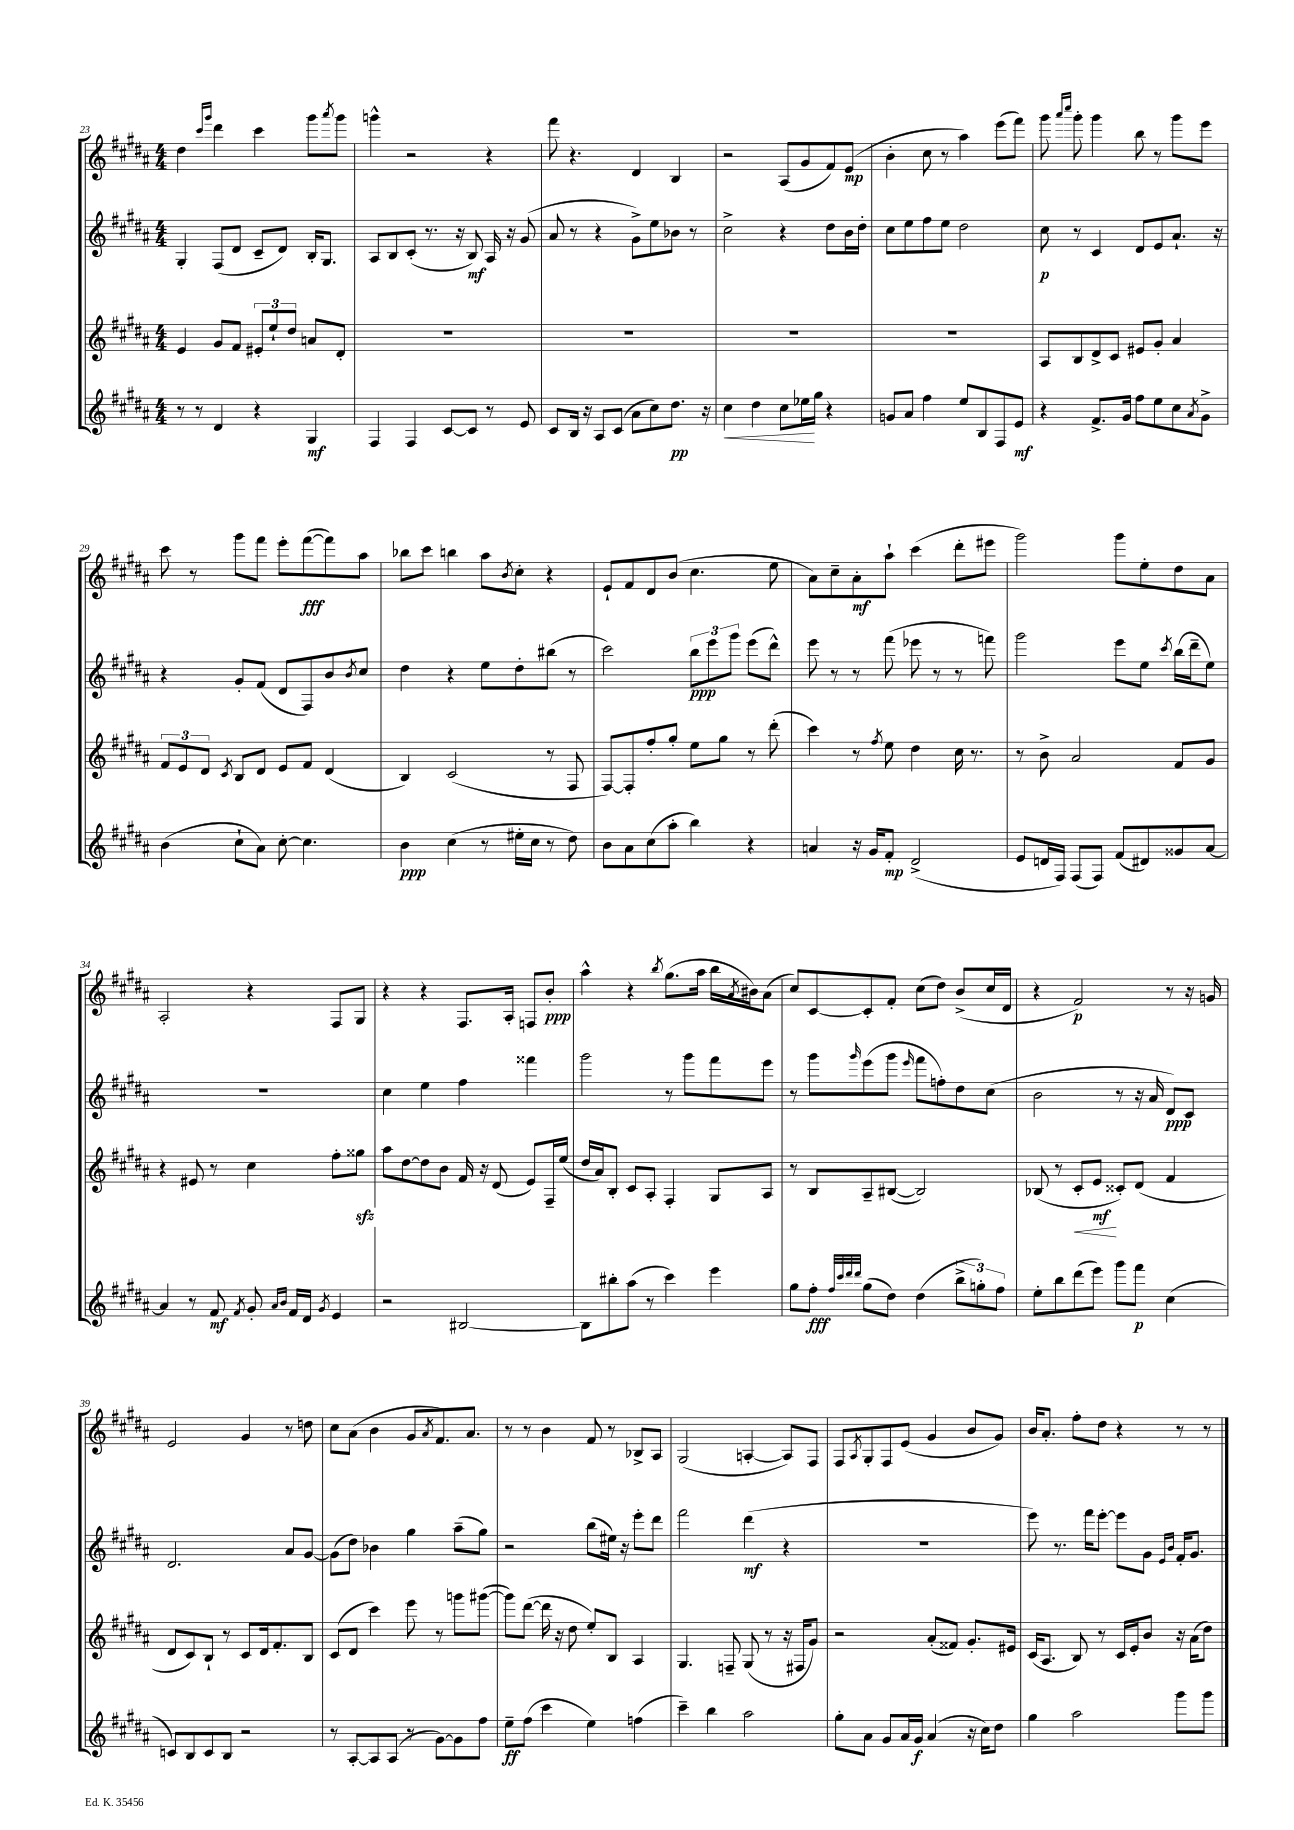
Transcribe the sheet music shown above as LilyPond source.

<<
\new StaffGroup <<
\new Staff = "s0" {
    \clef treble \key b \major \numericTimeSignature \time 4/4
    dis''4 \grace { cis'''16 gis'''16 } dis'''4 cis'''4 gis'''8 \acciaccatura { ais'''8 } gis'''8 |
    g'''4-^ r2 r4 |
    fis'''8 r4. dis'4 b4 |
    r2 ais8( gis'8 fis'8) e'8\mp( |
    b'4-. cis''8 r8 ais''4) e'''8( fis'''8) |
    gis'''8 \grace { ais'''16 cis''''16 } gis'''8-. gis'''4 b''8 r8 gis'''8 e'''8 |
    cis'''8 r8 gis'''8 fis'''8 e'''8-. fis'''8~\fff( fis'''8) ais''8 |
    bes''8 cis'''8 b''4 ais''8 \acciaccatura { b'8 } cis''8-. r4 |
    e'8-! fis'8 dis'8 b'8( cis''4. e''8 |
    ais'8) cis''8-- ais'8-.\mf ais''8-! cis'''4( dis'''8-. eis'''8 |
    gis'''2) gis'''8 e''8-. dis''8 ais'8 |
    ais2-. r4 fis8 gis8 |
    r4 r4 fis8. ais16-. f8 b'8-.\ppp |
    ais''4-^ r4 \acciaccatura { b''8 } gis''8.( ais''16 b''16 \acciaccatura { ais'8 } bis'16) ais'8( |
    cis''8) cis'8~ cis'8-. fis'8-. cis''8( dis''8) b'8->( cis''16 dis'16 |
    r4 fis'2\p) r8 r16 g'16 |
    e'2 gis'4 r8 d''8 |
    cis''8 ais'8( b'4 gis'8 \acciaccatura { ais'8 } fis'8.) ais'8. |
    r8 r8 b'4 fis'8 r8 bes8-> ais8 |
    gis2( a4~-. a8) fis8 |
    fis8 \acciaccatura { ais8 } gis8-. fis8 e'8( gis'4 b'8 gis'8) |
    b'16 ais'8.-. fis''8-. dis''8 r4 r8 r8 \bar "|." |
}
\new Staff = "s1" {
    \clef treble \key b \major \numericTimeSignature \time 4/4
    gis4-. fis8( dis'8 cis'8-- dis'8) b16-. gis8. |
    ais8 b8 cis'8-.( r8. r16 b8\mf) ais16 r16 gis'8( |
    ais'8 r8 r4 gis'8->) e''8 bes'8 r8 |
    cis''2-> r4 dis''8 b'16 dis''16-. |
    cis''8 e''8 fis''8 e''8 dis''2 |
    cis''8\p r8 cis'4 dis'8 e'8 ais'8.-! r16 |
    r4 gis'8-. fis'8( dis'8 fis8) b'8 \acciaccatura { b'8 } cis''8 |
    dis''4 r4 e''8 dis''8-. bis''8( r8 |
    cis'''2) \tuplet 3/2 { b''8\ppp e'''8 gis'''8 } e'''8( dis'''8-^) |
    e'''8 r8 r8 fis'''8( ees'''8 r8 r8 f'''8) |
    gis'''2 e'''8 e''8 \acciaccatura { cis'''8 } b''16( dis'''16-- e''8) |
    R1 |
    cis''4 e''4 fis''4 fisis'''4 |
    gis'''2 r8 gis'''8 fis'''8 e'''8 |
    r8 gis'''8 \grace { gis'''16 } e'''8( gis'''8 \grace { e'''16 } fis'''8 f''8-.) dis''8 cis''8( |
    b'2 r8 r16 ais'16 dis'8\ppp) cis'8 |
    dis'2. ais'8 gis'8~ |
    gis'8( dis''8) bes'4 gis''4 ais''8--( gis''8) |
    r2 b''8( eis''16) r16 e'''8-. dis'''8 |
    fis'''2 dis'''4\mf( r4 |
    R1 |
    e'''8) r8. fis'''16 e'''8~-. e'''8 gis'8 \grace { e'16 b'16 } fis'16-. gis'8. \bar "|." |
}
\new Staff = "s2" {
    \clef treble \key b \major \numericTimeSignature \time 4/4
    e'4 gis'8 fis'8 \tuplet 3/2 { eis'8-. e''8-! dis''8 } a'8 dis'8-. |
    R1 |
    R1 |
    R1 |
    R1 |
    ais8 b8 dis'8-> cis'8 eis'8 gis'8-. ais'4 |
    \tuplet 3/2 { fis'8 e'8 dis'8 } \acciaccatura { cis'8 } b8 dis'8 e'8 fis'8 dis'4( |
    b4) cis'2( r8 fis8 |
    fis8~) fis8-. fis''8-. gis''8-. e''8 gis''8 r8 dis'''8-.( |
    cis'''4) r8 \acciaccatura { fis''8 } e''8 dis''4 cis''16 r8. |
    r8 b'8-> ais'2 fis'8 gis'8 |
    r4 eis'8 r8 cis''4 fis''8-. gisis''8\sfz |
    ais''8 dis''8~ dis''8 b'8 fis'16 r16 dis'8( e'8) fis16-- e''16( |
    dis''16 ais'16) b8-. cis'8 ais8-. fis4-. gis8 ais8 |
    r8 b8 ais8-- bis8~( bis2) |
    bes8( r8 cis'8-.\< e'8\mf\! cisis'8-.) dis'8( fis'4 |
    dis'8 cis'8) b8-! r8 cis'8 dis'16 fis'8.-. b8 |
    cis'8( dis'8 cis'''4) e'''8 r8 g'''8 gis'''8~( |
    gis'''8) dis'''8~( dis'''16 r16 dis''8 e''8-.) b8 ais4 |
    gis4. f8-- gis8( r8 r16 fis16 gis'8) |
    r2 ais'8-.( fisis'8) gis'8.-. eis'16 |
    cis'16( ais8. b8) r8 cis'16 e'16-. b'8 r16 ais'16( dis''8) \bar "|." |
}
\new Staff = "s3" {
    \clef treble \key b \major \numericTimeSignature \time 4/4
    r8 r8 dis'4 r4 gis4\mf |
    fis4 fis4 cis'8~ cis'8 r8 e'8 |
    cis'8 b16 r16 ais8 cis'8( ais'8 cis''8) dis''8.\pp r16 |
    cis''4\< dis''4 cis''8 ees''16\! gis''16 r4 |
    g'8 ais'8 fis''4 e''8 b8 fis8 e'8\mf |
    r4 fis'8.-> gis'16 fis''8 e''8 cis''8 \acciaccatura { ais'8 } gis'8-> |
    b'4( cis''8-! ais'8) cis''8~-. cis''4. |
    b'4\ppp cis''4( r8 eis''16-. cis''16 r8 dis''8) |
    b'8 ais'8 cis''8( ais''8-. b''4) r4 |
    a'4 r16 gis'16 fis'8-.\mp dis'2->( |
    e'8 d'16 fis16) fis8( fis8) fis'8( dis'8) gisis'8 ais'8~ |
    ais'4 r8 fis'8\mf \acciaccatura { fis'8 } gis'8-. \grace { ais'16 b'16 } fis'16 dis'16 \acciaccatura { gis'8 } e'4 |
    r2 bis2~ |
    bis8 bis''8-. ais''8( r8 cis'''4) e'''4 |
    gis''8 fis''8-.\fff \grace { fis''32 cis'''32 dis'''32 dis'''32 } gis''8( dis''8) dis''4( \tuplet 3/2 { b''8-> g''8-.) fis''8 } |
    e''8-. b''8 dis'''8( e'''8) gis'''8 fis'''8\p cis''4( |
    c'8) b8 c'8 b8 r2 |
    r8 ais8~-. ais8 ais8( r8 gis'8~) gis'8 fis''8 |
    e''8--\ff fis''8( cis'''4 e''4) f''4( |
    cis'''4--) b''4 ais''2 |
    gis''8-. ais'8 gis'8 ais'16 gis'16\f ais'4( r16 cis''16) dis''8 |
    gis''4 ais''2 gis'''8 gis'''8 \bar "|." |
}
>>
>>
\layout { \context { \Score currentBarNumber = #23 } }
